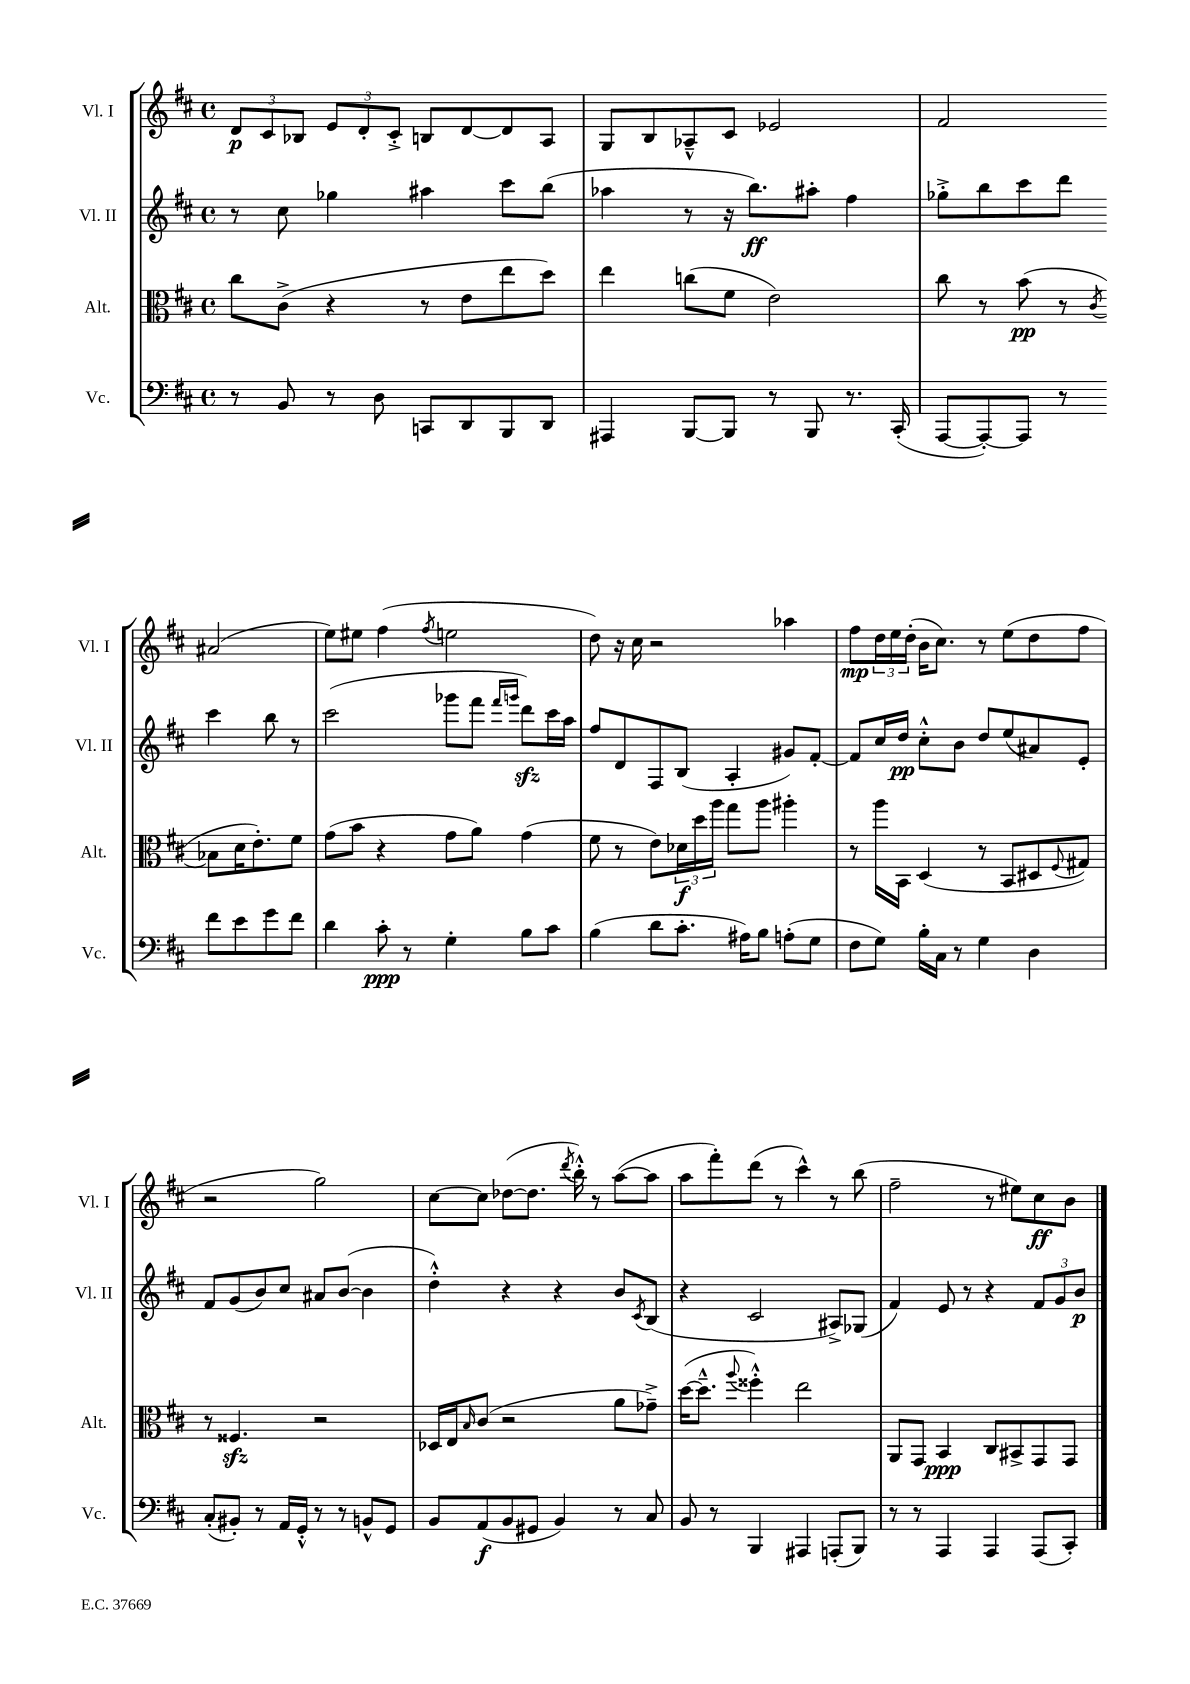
<<
\new StaffGroup <<
\new Staff = "s0" \with { instrumentName = "Vl. I" shortInstrumentName = "Vl. I" } {
    \clef treble \key d \major \defaultTimeSignature \time 4/4
    \tuplet 3/2 { d'8\p cis'8 bes8 } \tuplet 3/2 { e'8 d'8-. cis'8-.-> } b8 d'8~ d'8 a8 |
    g8 b8 aes8---^ cis'8 ees'2 |
    fis'2 ais'2( |
    e''8) eis''8 fis''4( \acciaccatura { fis''8 } e''2 |
    d''8) r16 cis''16 r2 aes''4 |
    fis''8\mp \tuplet 3/2 { d''16 e''16 d''16-.( } b'16 cis''8.) r8 e''8( d''8 fis''8 |
    r2 g''2) |
    cis''8~ cis''8 des''8~( des''8. \acciaccatura { d'''8 } b''16-.-^) r8 a''8~( a''8 |
    a''8 fis'''8-.) d'''8( r8 cis'''4-^) r8 b''8( |
    fis''2-- r8 eis''8) cis''8\ff b'8 \bar "|." |
}
\new Staff = "s1" \with { instrumentName = "Vl. II" shortInstrumentName = "Vl. II" } {
    \clef treble \key d \major \defaultTimeSignature \time 4/4
    r8 cis''8 ges''4 ais''4 cis'''8 b''8( |
    aes''4 r8 r16 b''8.\ff) ais''8-. fis''4 |
    ges''8-.-> b''8 cis'''8 d'''8 cis'''4 b''8 r8 |
    cis'''2( ges'''8 fis'''8 \grace { fis'''16 g'''16 } d'''8\sfz) cis'''16 a''16 |
    fis''8 d'8 fis8 b8( a4-. gis'8) fis'8~-. |
    fis'8 cis''16 d''16\pp cis''8-.-^ b'8 d''8 e''8( ais'8) e'8-. |
    fis'8 g'8( b'8) cis''8 ais'8 b'8~( b'4 |
    d''4-.-^) r4 r4 b'8 \acciaccatura { cis'8 } b8( |
    r4 cis'2 ais8->) ges8( |
    fis'4) e'8 r8 r4 \tuplet 3/2 { fis'8 g'8 b'8\p } \bar "|." |
}
\new Staff = "s2" \with { instrumentName = "Alt." shortInstrumentName = "Alt." } {
    \clef alto \key d \major \defaultTimeSignature \time 4/4
    cis''8 cis'8->( r4 r8 e'8 e''8 d''8) |
    e''4 c''8( fis'8 e'2) |
    cis''8 r8 b'8\pp( r8 \acciaccatura { cis'8 } bes8 d'16 e'8.-.) fis'8 |
    g'8( b'8 r4 g'8 a'8) g'4( |
    fis'8 r8 e'8) \tuplet 3/2 { des'16\f d''16 a''16 } g''8 a''8 ais''4-. |
    r8 a''16 b,16 d4( r8 b,8 dis8 \appoggiatura { fis8 } gis8) |
    r8 fisis4.\sfz r2 |
    des16 e16 \grace { b16 } cis'8( r2 a'8 ges'8--->) |
    d''16~( d''8.---^ \appoggiatura { a''8 } fisis''4-.-^) e''2 |
    a,8 g,8 b,4\ppp cis8 bis,8-> g,8 g,8 \bar "|." |
}
\new Staff = "s3" \with { instrumentName = "Vc." shortInstrumentName = "Vc." } {
    \clef bass \key d \major \defaultTimeSignature \time 4/4
    r8 b,8 r8 d8 c,8 d,8 b,,8 d,8 |
    ais,,4 b,,8~ b,,8 r8 b,,8 r8. cis,16-.( |
    a,,8~ a,,8~-.) a,,8 r8 fis'8 e'8 g'8 fis'8 |
    d'4 cis'8-.\ppp r8 g4-. b8 cis'8 |
    b4( d'8 cis'8.-. ais16) b8 a8-.( g8 |
    fis8 g8) b16-. cis16 r8 g4 d4 |
    cis8-.( bis,8-.) r8 a,16 g,16-.-^ r8 r8 b,8-^ g,8 |
    b,8 a,8\f( b,8 gis,8 b,4) r8 cis8 |
    b,8 r8 b,,4 ais,,4 a,,8-.( b,,8) |
    r8 r8 a,,4 a,,4 a,,8( cis,8-.) \bar "|." |
}
>>
>>
\layout { \context { \Score \remove "Bar_number_engraver" } }
